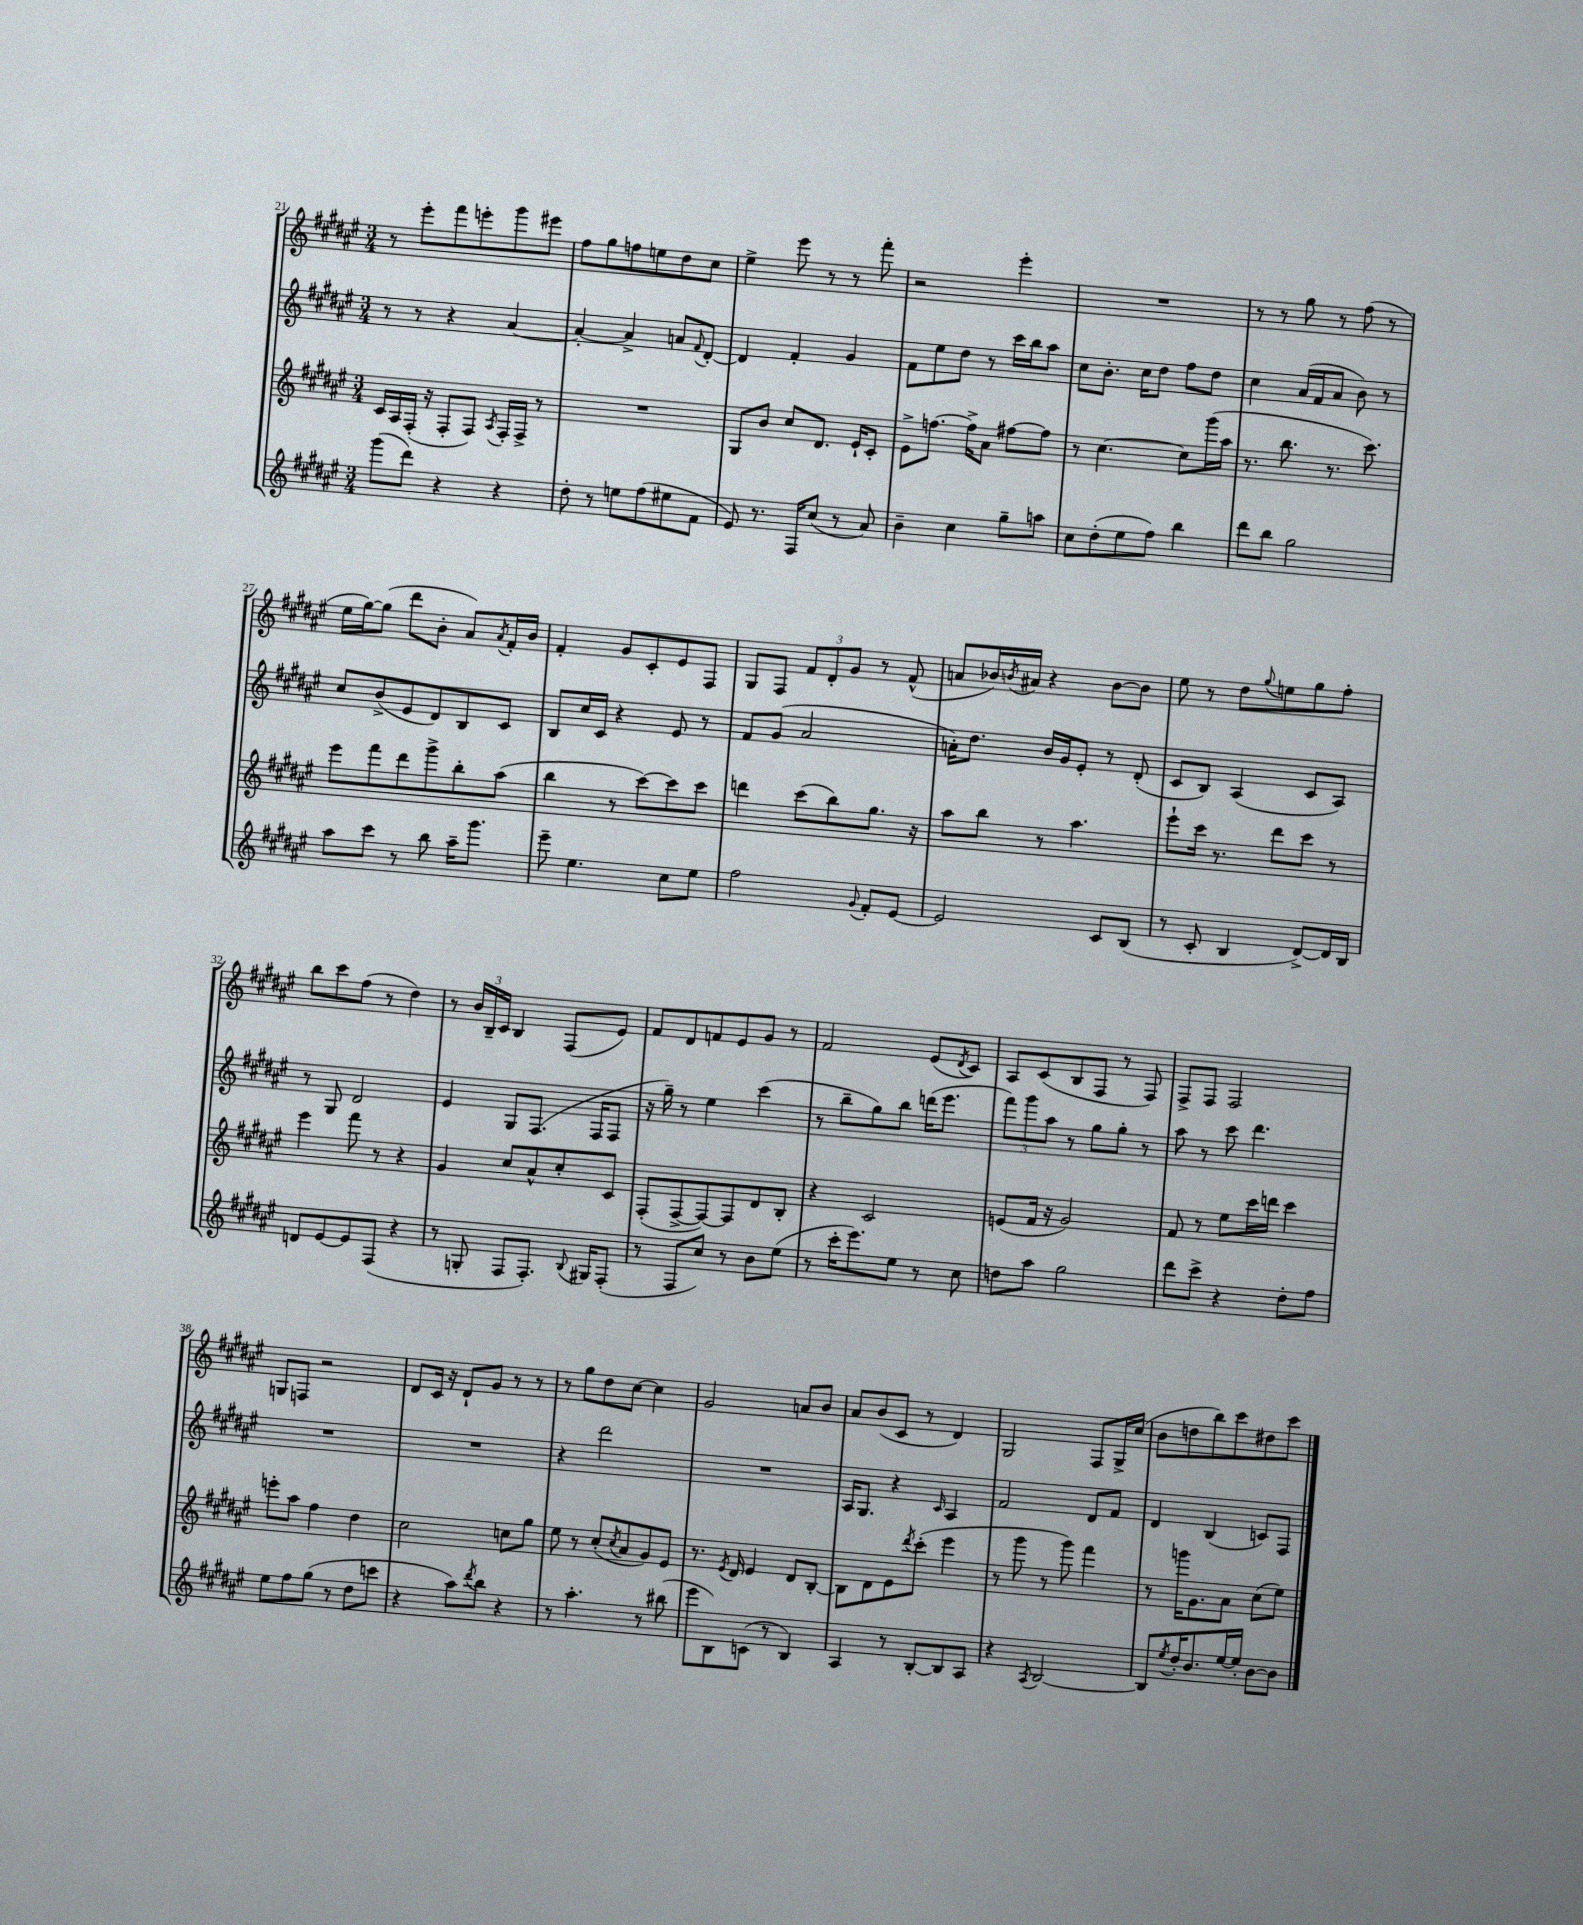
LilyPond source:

<<
\new StaffGroup <<
\new Staff = "s0" {
    \clef treble \key fis \major \numericTimeSignature \time 3/4
    r8 eis'''8-. fis'''8 e'''8-. gis'''8 eis'''8 |
    fis''8 gis''8 f''8 e''8 dis''8 cis''8 |
    eis''4-> eis'''8 r8 r8 fis'''8-. |
    r2 eis'''4-. |
    R2. |
    r8 r8 gis''8 r8 fis''8( r8 |
    eis''16 gis''16~) gis''8( dis'''8 b'8-. ais'8) \acciaccatura { ais'8 } fis'16-. b'16 |
    fis'4-. gis'8 cis'8-. eis'8 fis8 |
    gis8 fis8 \tuplet 3/2 { fis'8 dis'8-. gis'8 } r8 fis'8-^( |
    a'8 bes'16) \acciaccatura { b'8 } ais'16 r4 b'8~ b'8 |
    eis''8 r8 dis''8 \appoggiatura { gis''8 } e''8 gis''8 fis''8-. |
    b''8 cis'''8 fis''8( r8 dis''4) |
    r8 \tuplet 3/2 { b'16 b16-- cis'16 } b4 fis8( eis'8) |
    fis'8 dis'8 f'8 eis'8 gis'8 r8 |
    fis'2 eis'8( \acciaccatura { dis'8 } cis'8) |
    ais8 cis'8( b8 fis8 r8 fis8) |
    fis8-> fis8 fis2 |
    g8 f8 r2 |
    dis'8 cis'16 r16 dis'8-! gis'8 r8 r8 |
    r8 gis''8 dis''8 cis''8~ cis''4 |
    gis'2 a'8 b'8 |
    ais'8 b'8( cis'8 r8 dis'4) |
    gis2 fis8 gis16-> cis''16( |
    b'8 d''8 b''8) cis'''8 dis''8 cis'''8 \bar "|." |
}
\new Staff = "s1" {
    \clef treble \key fis \major \numericTimeSignature \time 3/4
    r8 r8 r4 ais'4~ |
    ais'4~-. ais'4-> a'8 \appoggiatura { fis'8 } dis'8~-. |
    dis'4 fis'4-. gis'4 |
    fis'8 eis''8 dis''8 r8 cis'''16 b''16 ais''8 |
    cis''8 b'8.-. cis''16 dis''8 fis''8 dis''8 |
    cis''4 ais'16( fis'16 ais'8 b'8) r8 |
    cis''8 b'8->( eis'8 dis'8) b8 cis'8 |
    b8 cis''16 cis'16 r4 eis'8 r8 |
    fis'8 gis'8( ais'2 |
    a'16-.) dis''8. b'16 gis'16 eis'8-. r8 dis'8-.( |
    cis'8 b8) ais4( cis'8 ais8) |
    r8 gis8 dis'2 |
    eis'4 gis8 fis8.( fis16 fis8 |
    r16 gis''16--) r8 eis''4 cis'''4( |
    r8 b''8-- gis''8) b''8 d'''16( eis'''8. |
    \tuplet 3/2 { fis'''8) gis'''8 ais''8 } r8 gis''8 gis''8-. r8 |
    ais''8 r8 cis'''8 dis'''4. |
    R2. |
    R2. |
    r4 dis'''2 |
    R2. |
    ais16 gis8. r4 \grace { cis'16 } ais4 |
    fis'2 dis'8 fis'8 |
    dis'4 b4( c'8) fis8 \bar "|." |
}
\new Staff = "s2" {
    \clef treble \key fis \major \numericTimeSignature \time 3/4
    cis'16 ais16 fis16-.( r16 fis8-. fis8) \acciaccatura { ais8 } fis16-. fis16-> r8 |
    R2. |
    gis8 b'8 cis''8 dis'8. eis'16-! cis'8-. |
    eis'8-> f''8.~ f''16-> ais'8 fis''8~ fis''8 |
    r8 cis''4.~ cis''8 gis'''16( ais''16 |
    r8. b''8. r8. cis'''8.) |
    eis'''8 fis'''8 dis'''8 gis'''8-> b''8-. ais''8( |
    b''4 r8 cis'''8~) cis'''8 cis'''8 |
    d'''4 cis'''8( b''8) gis''8. r16 |
    ais''8 b''8 r8 ais''4. |
    eis'''8-! cis'''16 r8. dis'''8 cis'''8 r8 |
    eis'''4 fis'''8 r8 r4 |
    gis'4 cis''8 ais'8-^ cis''8-. cis'8 |
    fis8-.( fis8~-> fis8~) fis8 dis'8 b8-. |
    r4 cis'2 |
    e'8( fis'16 r16 gis'2) |
    fis'8 r8 eis''8 cis'''16 d'''16 cis'''4 |
    e'''8-. ais''8 fis''4 dis''4 |
    cis''2 c''8 gis''8 |
    eis''8 r8 cis''8-.( \acciaccatura { cis''8 } ais'8 gis'8) eis'8 |
    r8. \acciaccatura { eis'8 } dis'16 eis'4 dis'8 b8~-. |
    b8 dis'8 eis'8 \acciaccatura { dis'''8 } cis'''8-.( eis'''4 |
    r8 gis'''8 r8 gis'''8) fis'''4 |
    r8 g'''16 gis'8. ais'8 cis''8( eis''8) \bar "|." |
}
\new Staff = "s3" {
    \clef treble \key fis \major \numericTimeSignature \time 3/4
    gis'''8( dis'''8) r4 r4 |
    dis''8-. r8 e''8 fis''8( eis''8 fis'8 |
    eis'8) r8. fis16 cis''8( r8 ais'8) |
    b'4-- cis''4 gis''8-- a''8 |
    cis''8 dis''8-.( eis''8 fis''8) b''4 |
    dis'''8 b''8 gis''2 |
    ais''8 cis'''8 r8 b''8 ais''16-- gis'''8. |
    eis'''8-- eis''4. cis''8 eis''8 |
    fis''2 \appoggiatura { gis'8 } fis'8-. eis'8~ |
    eis'2 cis'8 b8( |
    r8 cis'8-. b4 dis'8~->) dis'16 b16 |
    d'8 eis'8~ eis'8 fis8( r4 |
    r8 g8-. fis8 fis8.-.) \appoggiatura { b8 } gis16 fis8-.( |
    r8 fis8 cis''8) r8 b'8 eis''8( |
    r8 cis'''16-. eis'''8.) eis''8 r8 cis''8 |
    d''8 ais''8 gis''2 |
    dis'''8 cis'''8-> r4 dis''8-. fis''8 |
    eis''8 fis''8 gis''8( r8 dis''8 c'''8 |
    r4 ais''8) \acciaccatura { dis'''8 } b''8 r4 |
    r8 ais''4.-. r8 bis''8( |
    eis'''8 b8) c'8( r8 b4) |
    ais4 r8 b8~-. b8 ais8 |
    r4 \acciaccatura { ais8 } b2~ |
    b8 \acciaccatura { eis''8 } dis''16-. b'8. eis''16~ eis''16-. b'8~ b'8 \bar "|." |
}
>>
>>
\layout { \context { \Score currentBarNumber = #21 } }
